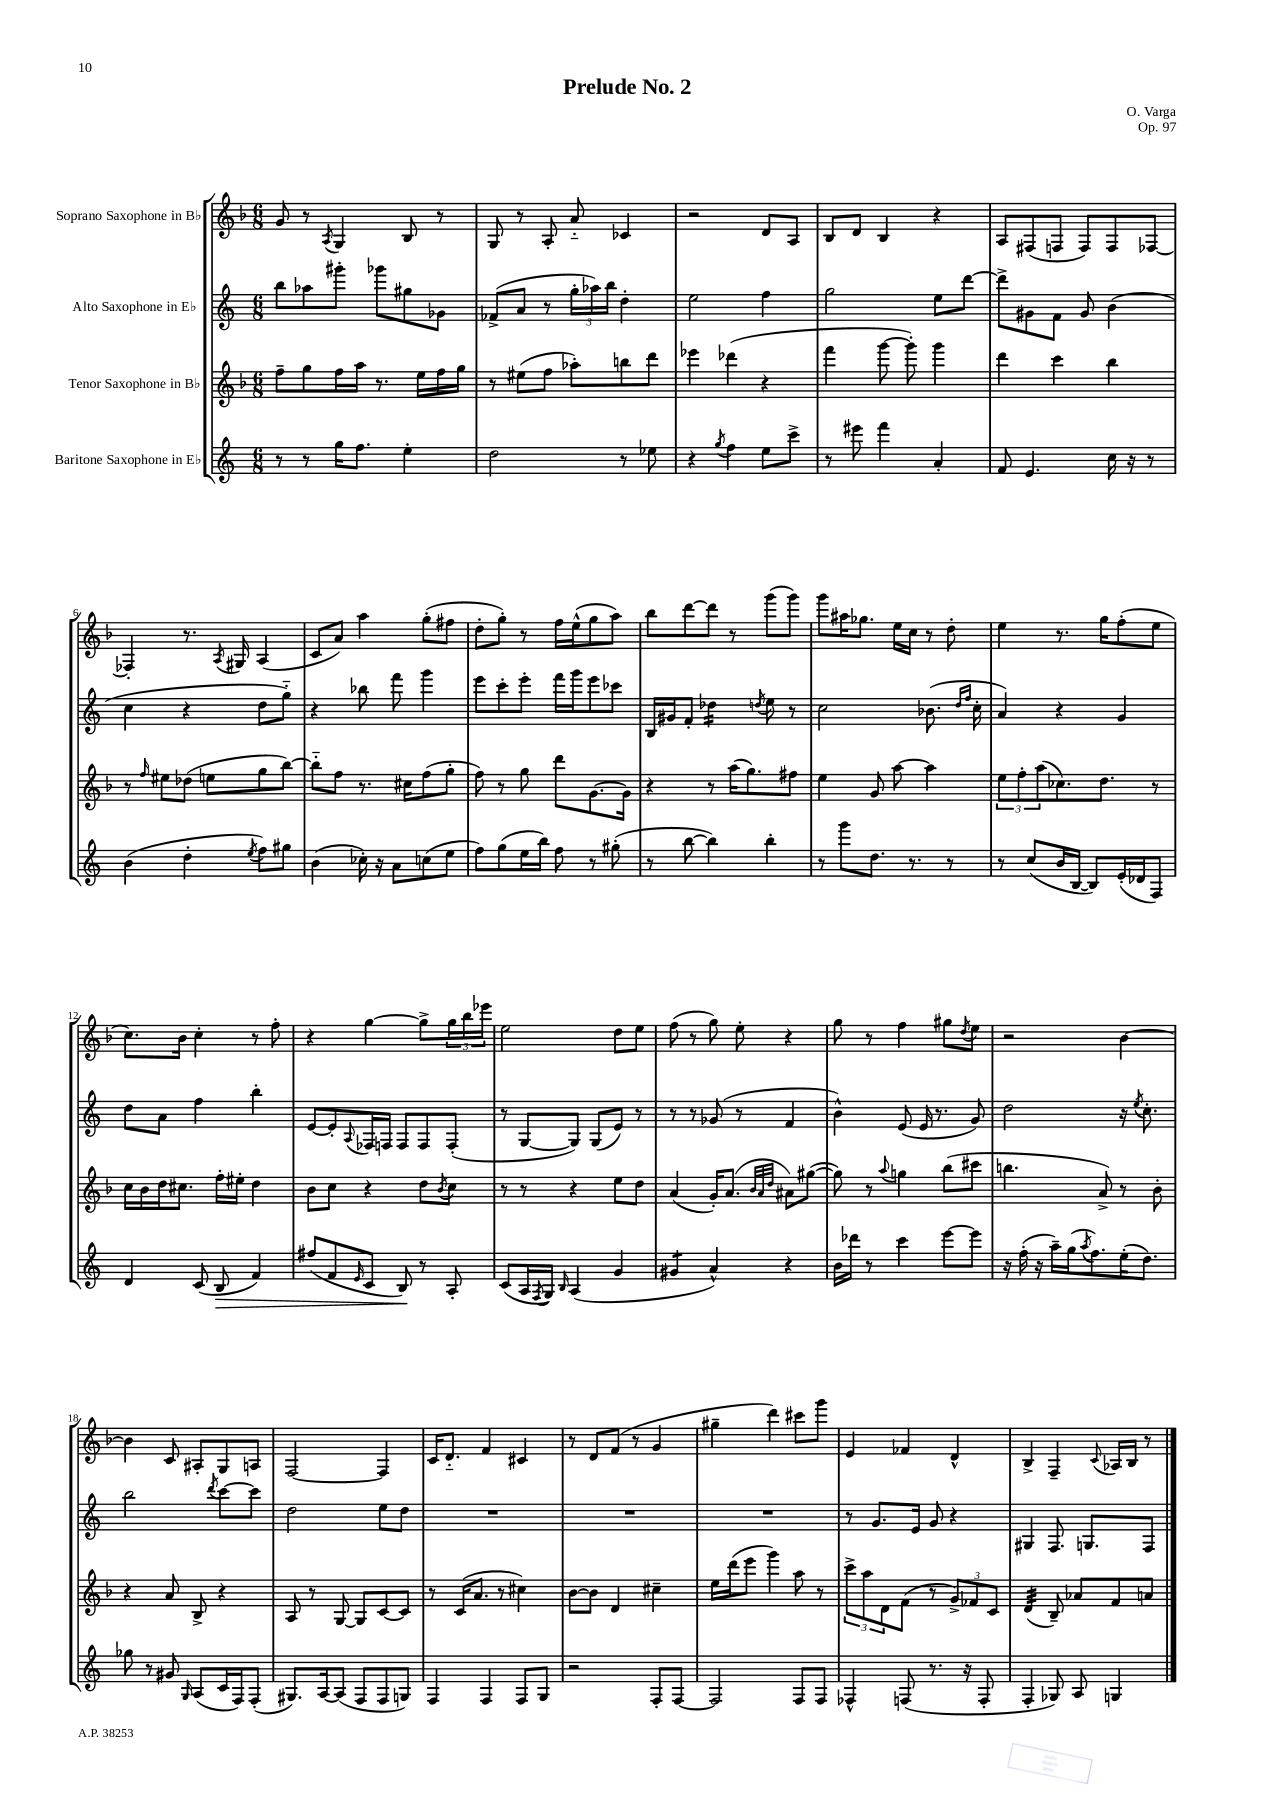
\header { title = "Prelude No. 2" composer = "O. Varga" opus = "Op. 97" }
<<
\new StaffGroup <<
\new Staff = "s0" \with { instrumentName = "Soprano Saxophone in Bb" } {
    \clef treble \key f \major \numericTimeSignature \time 6/8
    g'8 r8 \acciaccatura { a8 } g4 bes8 r8 |
    g8 r8 a8-. a'8-_ ces'4 |
    r2 d'8 a8 |
    bes8 d'8 bes4 r4 |
    a8 fis8( f8 f8) f8 fes8~ |
    fes4-. r8. \acciaccatura { a8 } gis16 a4( |
    c'8 a'8) a''4 g''8-.( fis''8 |
    d''8-. g''8-.) r8 f''16 e''16-^( g''8 a''8) |
    bes''8 d'''8~ d'''8 r8 g'''8( g'''8) |
    g'''8 ais''16 ges''8. e''16 c''16 r8 d''8-. |
    e''4 r8. g''16 f''8-.( e''8 |
    c''8.) bes'16 c''4-. r8 f''8-. |
    r4 g''4~ g''8-> \tuplet 3/2 { g''16 bes''16 ees'''16 } |
    e''2 d''8 e''8 |
    f''8( r8 g''8) e''8-. r4 |
    g''8 r8 f''4 gis''8 \acciaccatura { d''8 } e''8 |
    r2 bes'4~ |
    bes'4 c'8 ais8-. g8 a8 |
    f2~ f4 |
    c'16 d'8.-_ f'4 cis'4 |
    r8 d'8 f'8( r8 g'4 |
    gis''4-- d'''4) cis'''8 g'''8 |
    e'4 fes'4 d'4-^ |
    bes4-> f4-- \appoggiatura { c'8 } aes16 bes16 r8 \bar "|." |
}
\new Staff = "s1" \with { instrumentName = "Alto Saxophone in Eb" } {
    \clef treble \key c \major \numericTimeSignature \time 6/8
    b''8 aes''8 gis'''8-. ges'''8 gis''8 ges'8 |
    fes'8->( a'8 r8 \tuplet 3/2 { g''16-. aes''16) b''16 } d''4-. |
    e''2 f''4 |
    g''2 e''8 d'''8~ |
    d'''8-> gis'8 f'8 gis'8 b'4( |
    c''4 r4 d''8 g''8-_) |
    r4 bes''8 f'''8 g'''4 |
    e'''8 c'''8-. e'''8-. f'''16 g'''16 e'''8 ces'''8 |
    b16 gis'16 f'8-. des''4:16 \acciaccatura { d''8 } e''8 r8 |
    c''2 bes'8.( \grace { d''16 f''16 } c''16-. |
    a'4) r4 g'4 |
    d''8 a'8 f''4 b''4-. |
    e'8~ e'8-. \appoggiatura { a8 } fes16 f16 f8 f8 f8-.( |
    r8 g8~ g8) g8( e'8) r8 |
    r8 r8 ges'8( r8 f'4 |
    b'4-^) e'8( e'16 r8. g'8) |
    d''2 r16 \acciaccatura { e''8 } c''8.-. |
    b''2 \acciaccatura { d'''8 } c'''8~ c'''8 |
    d''2 e''8 d''8 |
    R2. |
    R2. |
    R2. |
    r8 g'8. e'16 g'8 r4 |
    gis4 f8. g8. f8 \bar "|." |
}
\new Staff = "s2" \with { instrumentName = "Tenor Saxophone in Bb" } {
    \clef treble \key f \major \numericTimeSignature \time 6/8
    f''8-- g''8 f''16 a''16 r8. e''16 f''16 g''16 |
    r8 eis''8( f''8 aes''8-.) b''8 d'''8 |
    ees'''4 des'''4( r4 |
    f'''4 g'''8~ g'''8-.) g'''4 |
    d'''4 c'''4 bes''4 |
    r8 \grace { f''16 } eis''8 des''8( e''8 g''8 bes''8~) |
    bes''8-_ f''8 r8. cis''16 f''8( g''8-. |
    f''8) r8 g''8 d'''8 g'8.~ g'16 |
    r4 r8 a''16( g''8.) fis''8 |
    e''4 g'8 a''8~ a''4 |
    \tuplet 3/2 { e''8 f''8-. a''8( } ces''8.) d''8. r8 |
    c''16 bes'16 d''16 cis''8. f''16-. eis''16-. d''4 |
    bes'8 c''8 r4 d''8 \acciaccatura { bes'8 } c''8 |
    r8 r8 r4 e''8 d''8 |
    a'4( g'16-.) a'8.( \grace { bes'32 a'32 d''32 } ais'8) gis''8~( |
    gis''8) r8 \appoggiatura { a''8 } g''4 bes''8( cis'''8 |
    b''4. a'8->) r8 bes'8-. |
    r4 a'8 bes8-> r4 |
    a8 r8 g8~ g8 c'8~ c'8 |
    r8 c'16( a'8. r8 cis''4) |
    bes'8~ bes'8 d'4 cis''4-- |
    e''16 d'''16( e'''8 g'''4) a''8 r8 |
    \tuplet 3/2 { c'''8-> a''8 d'8 } f'8( r8 \tuplet 3/2 { g'8->) fes'8 c'8 } |
    d'4:32( bes8--) aes'8 f'8 a'8 \bar "|." |
}
\new Staff = "s3" \with { instrumentName = "Baritone Saxophone in Eb" } {
    \clef treble \key c \major \numericTimeSignature \time 6/8
    r8 r8 g''16 f''8. e''4-. |
    d''2 r8 ees''8 |
    r4 \acciaccatura { g''8 } f''4 e''8 c'''8-> |
    r8 eis'''8 f'''4 a'4-. |
    f'8 e'4. c''16 r16 r8 |
    b'4( d''4-. \acciaccatura { e''8 } f''8) gis''8 |
    b'4( ces''16-.) r16 a'8 c''8( e''8 |
    f''8) g''8( e''16 b''16) f''8 r8 gis''8-.( |
    r8 b''8~ b''4) b''4-. |
    r8 g'''8 d''8. r8. r8 |
    r8 c''8( b'16 b16~ b8) e'16-.( des'16 f8) |
    d'4 c'8( b8\> f'4) |
    fis''8( f'8 \grace { e'16 } c'8 b8\!) r8 a8-. |
    c'8( a16 \acciaccatura { f8 } g16) \grace { b16 } a4( g'4 |
    gis'4:8 a'4-^) r4 |
    b'16 des'''16 r8 c'''4 e'''8~ e'''8 |
    r16 f''16-.( r16 a''16--) g''16( \acciaccatura { a''8 } f''8.) e''16-.( d''8.) |
    ges''8 r8 gis'8 \grace { g16 } a8( c'16 f16) f8-.( |
    gis8.) a16~ a8( f8 f8 g8) |
    f4 f4 f8 g8 |
    r2 f8-. f8~ |
    f2 f8 f8 |
    fes4-^ f8( r8. r16 f8-. |
    f4-. ges8) a8 g4 \bar "|." |
}
>>
>>
